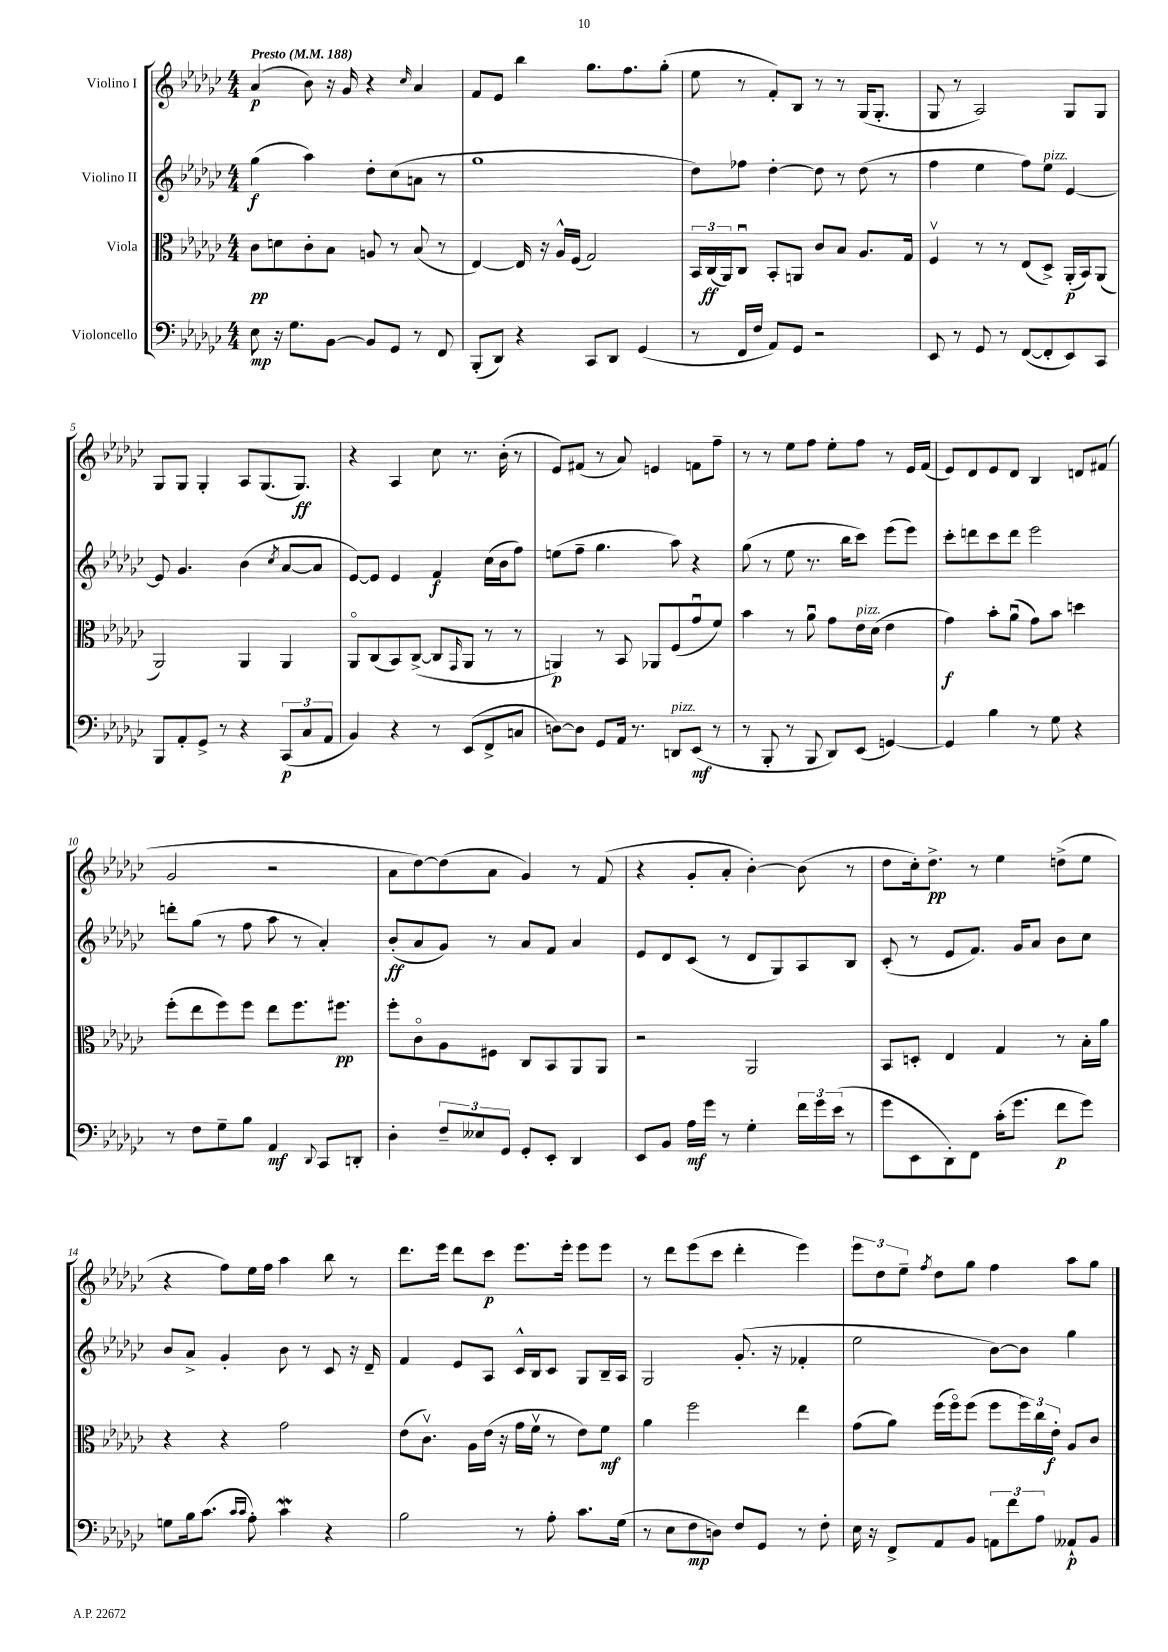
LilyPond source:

<<
\new StaffGroup <<
\new Staff = "s0" \with { instrumentName = "Violino I" } {
    \clef treble \key ges \major \numericTimeSignature \time 4/4 \tempo "Presto" 4 = 188
    aes'4\p( bes'8) r16 ges'16 r4 \grace { ces''16 } aes'4 |
    f'8 ees'8 bes''4 ges''8. f''8. ges''8-.( |
    ees''8 r8 f'8-.) bes8 r8 r8 ges16( ges8.-. |
    ges8 r8 aes2) ges8 ges8 |
    ges8 ges8 ges4-. aes8 ges8.( ges8.\ff) |
    r4 aes4 ces''8 r8. bes'16-.( r8 |
    ees'8) fis'8( r8 aes'8) e'4 f'8 f''8-- |
    r8 r8 ees''8 f''8 ees''8-. f''8 r8 ees'16 f'16( |
    ees'8) des'8 ees'8 des'8 bes4 d'8 fis'8( |
    ges'2 r2 |
    aes'8 des''8~) des''8( aes'8 ges'4) r8 f'8( |
    r4 ges'8-. aes'8-. bes'4~-.) bes'8( r8 |
    des''8 ces''16-.) des''8.->\pp r8 ees''4 d''8->( ees''8 |
    r4 f''8) ees''16 f''16 aes''4 bes''8 r8 |
    des'''8. ees'''16 des'''8 ces'''8\p ees'''8. ees'''16-. ees'''8 ees'''8 |
    r8 des'''8 ees'''8( ces'''8 des'''4-. ees'''4) |
    \tuplet 3/2 { ees'''8 des''8 ees''8-- } \acciaccatura { f''8 } des''8 ges''8 f''4 aes''8 ges''8 \bar "|." |
}
\new Staff = "s1" \with { instrumentName = "Violino II" } {
    \clef treble \key ges \major \numericTimeSignature \time 4/4
    ges''4\f( aes''4) des''8-. ces''8( a'8 r8 |
    ges''1 |
    des''8) fes''8 des''4~-. des''8 r8 des''8( r8 |
    f''4 ees''4 f''8) ees''8^\markup { \italic "pizz." } ees'4~ |
    ees'8 ges'4. bes'4( \acciaccatura { ces''8 } aes'8~ aes'8 |
    ees'8~) ees'8 ees'4 f'4\f ces''16( bes'16 f''8) |
    e''8( f''8-- ges''4. aes''8) r4 |
    ges''8( r8 ees''8 r8. bes''16 ces'''8) ees'''8( ees'''8) |
    ces'''8-. d'''8 ces'''8 d'''8 ees'''2 |
    d'''8-. ges''8( r8 f''8 aes''8 r8 aes'4-.) |
    bes'8-.\ff( aes'8 ges'8) r8 aes'8 f'8 aes'4 |
    ees'8 des'8 ces'8( r8 des'8 ges8) aes8 bes8 |
    ces'8-.( r8 ees'8 f'8.) ges'16 aes'8 bes'8 ces''8 |
    bes'8 aes'8-> ges'4-. bes'8 r8 ces'8 r16 des'16-- |
    f'4 ees'8 aes8 ces'16-^ bes16 ces'8 ges8 bes16-- aes16 |
    ges2 ges'8.-.( r16 fes'4-. |
    ees''2 bes'8~) bes'8 ges''4 \bar "|." |
}
\new Staff = "s2" \with { instrumentName = "Viola" } {
    \clef alto \key ges \major \numericTimeSignature \time 4/4
    ces'8\pp d'8 ces'8-. bes8 a8 r8 bes8( r8 |
    ees4~) ees16 r16 aes16-^ f16( ges2) |
    \tuplet 3/2 { bes,16 ces16\ff( aes,16) } ces8\downbow bes,8-. a,8 ces'8 bes8 aes8. ges16 |
    f4\upbow r8 r8 ees8( des8->) aes,16-.\p( bes,16) aes,8( |
    aes,2) aes,4 aes,4 |
    aes,8\flageolet ces8( bes,8) ces8~->( ces8 \grace { ges,16 } aes,8 r8 r8 |
    a,4\p) r8 bes,8 aes,8 f8( ges'8\downbow f'8) |
    bes'4 r8 aes'8\downbow ges'8 ees'16^\markup { \italic "pizz." } des'16( ees'4 |
    ges'4\f) bes'8-. aes'8\downbow( ges'8) bes'8 d''4 |
    f''8-.( ees''8 f''8) f''8 ees''8 f''8. fis''8.\pp |
    f''8-. ces'8\flageolet aes8 fis8 ces8 bes,8 aes,8 aes,8 |
    r2 aes,2 |
    bes,8 d8-. ees4 ges4 r8 bes16-. aes'16 |
    r4 r4 ges'2 |
    ees'8( ces'8.\upbow) aes16 ees'16( r16 ges'16 f'16\upbow r8 ees'8) f'8\mf |
    aes'4 f''2 ees''4 |
    ges'8( aes'8) f''16( f''16\flageolet) f''8( f''8 \tuplet 3/2 { f''16) ces''16 ees'16-.\f } aes8 ces'8 \bar "|." |
}
\new Staff = "s3" \with { instrumentName = "Violoncello" } {
    \clef bass \key ges \major \numericTimeSignature \time 4/4
    ees8\mp r16 ges8. bes,8~ bes,8 ges,8 r8 f,8 |
    bes,,8-.( des,8) r4 ces,8 des,8 ges,4( |
    r8 f,16 f16 aes,8) ges,8 r2 |
    ees,8 r8 ges,8 r8 f,8~( f,8-. ees,8) ces,8 |
    bes,,8 aes,8-. ges,8-> r8 r4 \tuplet 3/2 { ces,8\p( ces8 aes,8 } |
    bes,4) r4 r8 ees,8( f,8-> c8 |
    d8~) d8 ges,8 aes,16 r8. d,8^\markup { \italic "pizz." } ees,8\mf( r8 |
    r8 bes,,8-. r8 bes,,8 des,8) ees,8( g,4~) |
    g,4 bes4 r8 ges8 r4 |
    r8 f8 ges8-- bes8 aes,4\mf \appoggiatura { des,8 } ces,8 d,8-. |
    des4-. \tuplet 3/2 { f8-- eeses8 ges,8 } ges,8-. ees,8-. des,4 |
    ees,8 bes,8 aes16\mf ges'16 r8 ges4-. \tuplet 3/2 { f'16 ges'16 ees'16( } r8 |
    ges'8 ees,8 des,8-.) f,8 ces'16-.( ges'8. f'8\p ges'8) |
    g8 bes16 ces'8.( \grace { ces'16 ces'16 } aes8-.) ces'4\mordent r4 |
    bes2 r8 aes8-. ces'8. ges16( |
    r8 ees8 f8\mp d8) f8 ges,8 r8 f8-. |
    ees16 r16 f,8-> aes,8 bes,8 \tuplet 3/2 { a,8 f'8 aes8 } aeses,8-!\p bes,8 \bar "|." |
}
>>
>>
